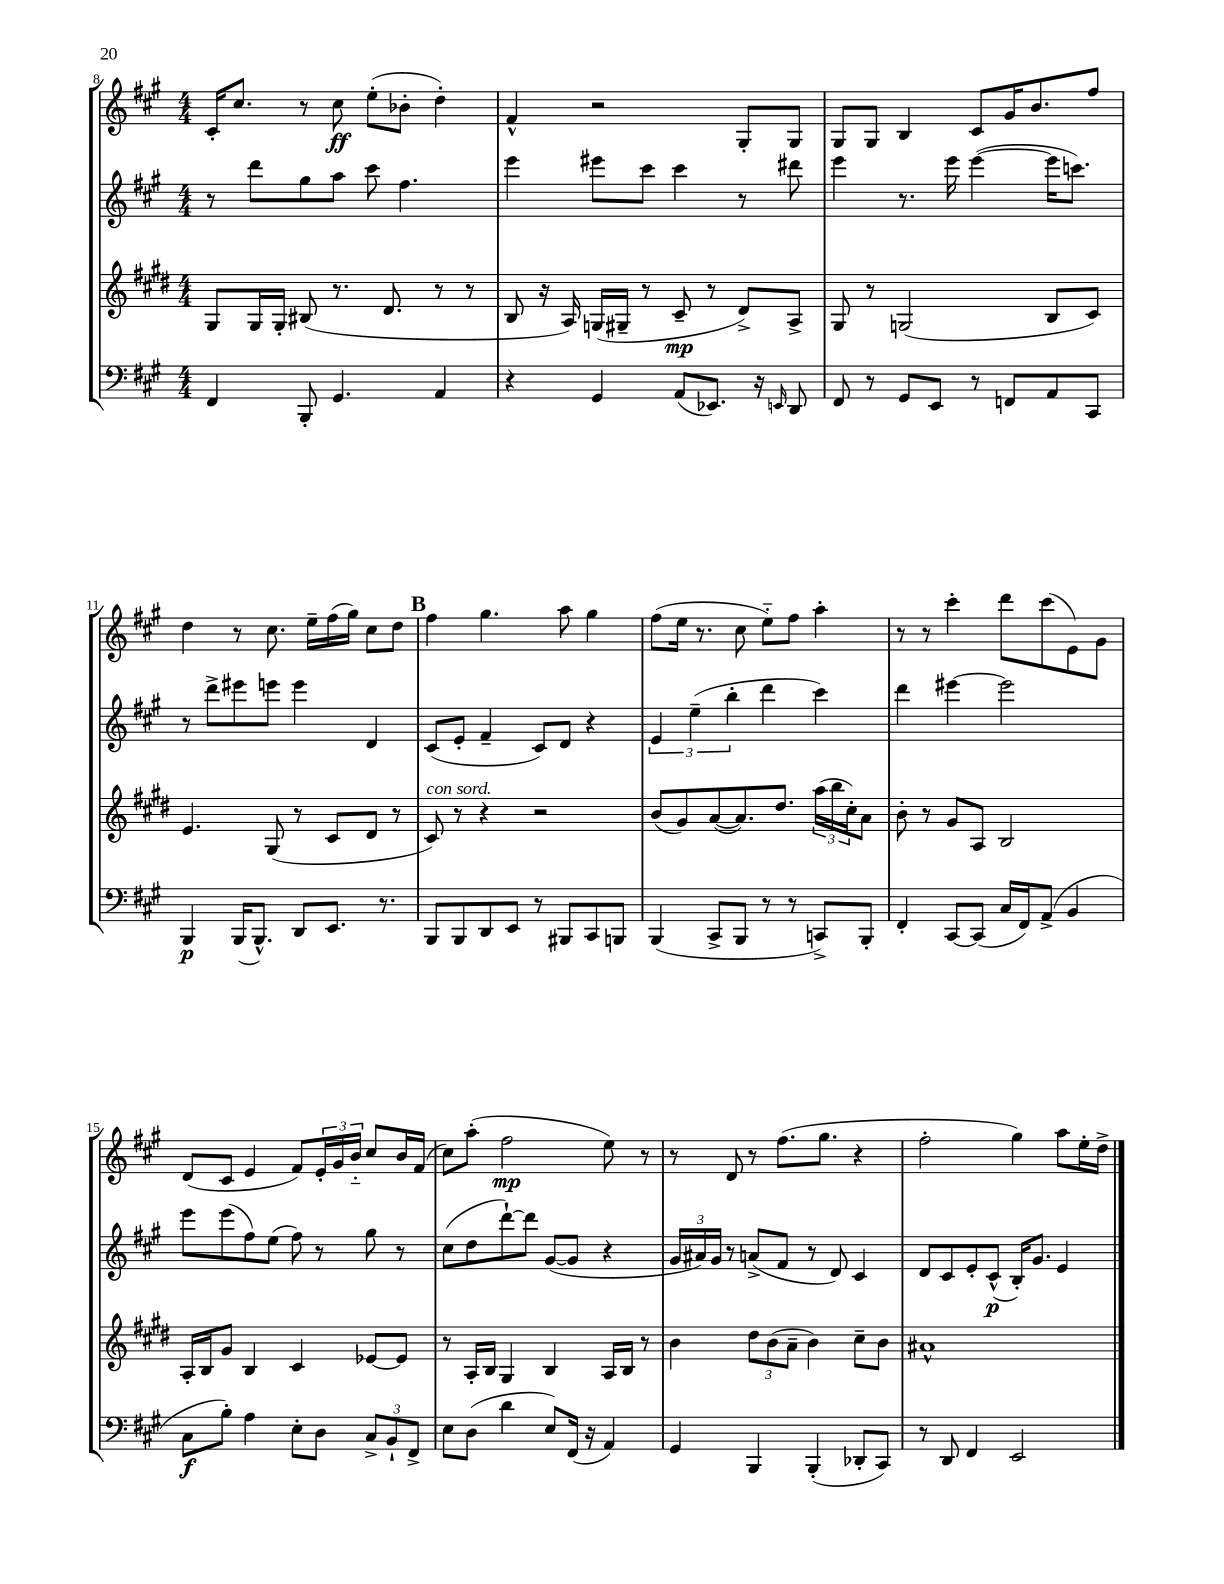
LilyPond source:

<<
\new StaffGroup <<
\new Staff = "s0" {
    \clef treble \key a \major \numericTimeSignature \time 4/4
    cis'16-. cis''8. r8 cis''8\ff e''8-.( bes'8-. d''4-.) |
    fis'4-^ r2 gis8-. gis8 |
    gis8 gis8 b4 cis'8 gis'16 b'8. fis''8 |
    d''4 r8 cis''8. e''16-- fis''16( gis''16) cis''8 d''8 |
    \mark \markup { \bold "B" } fis''4 gis''4. a''8 gis''4 |
    fis''8( e''16 r8. cis''8 e''8-_) fis''8 a''4-. |
    r8 r8 cis'''4-. d'''8 cis'''8( e'8) gis'8 |
    d'8( cis'8 e'4 fis'8) \tuplet 3/2 { e'16-. gis'16 b'16-_ } cis''8 b'16 fis'16( |
    cis''8) a''8-.( fis''2\mp e''8) r8 |
    r8 d'8 r8 fis''8.( gis''8. r4 |
    fis''2-. gis''4) a''8 e''16-. d''16-> \bar "|." |
}
\new Staff = "s1" {
    \clef treble \key a \major \numericTimeSignature \time 4/4
    r8 d'''8 gis''8 a''8 cis'''8 fis''4. |
    e'''4 eis'''8 cis'''8 cis'''4 r8 dis'''8 |
    e'''4 r8. e'''16 e'''4~( e'''16 c'''8.) |
    r8 d'''8-> eis'''8 e'''8 e'''4 d'4 |
    \mark \markup { \bold "B" } cis'8( e'8-. fis'4-- cis'8) d'8 r4 |
    \tuplet 3/2 { e'4 e''4--( b''4-. } d'''4 cis'''4) |
    d'''4 eis'''4~ eis'''2 |
    e'''8 e'''8( fis''8) e''8( fis''8) r8 gis''8 r8 |
    cis''8( d''8 d'''8~-!) d'''8 gis'8~( gis'8 r4 |
    \tuplet 3/2 { gis'16 ais'16) gis'16 } r8 a'8->( fis'8 r8 d'8) cis'4 |
    d'8 cis'8 e'8-. cis'8-^\p( b16-.) gis'8. e'4 \bar "|." |
}
\new Staff = "s2" {
    \clef treble \key e \major \numericTimeSignature \time 4/4
    gis8 gis16 gis16-. bis8( r8. dis'8. r8 r8 |
    b8 r16 a16) g16( gis16-- r8 cis'8--\mp r8 dis'8->) a8-> |
    gis8 r8 g2( b8 cis'8) |
    e'4. gis8( r8 cis'8 dis'8 r8 |
    \mark \markup { \bold "B" } cis'8^\markup { \italic "con sord." }) r8 r4 r2 |
    b'8( gis'8) a'8~( a'8.) dis''8. \tuplet 3/2 { a''16( b''16 cis''16-.) } a'8 |
    b'8-. r8 gis'8 a8 b2 |
    a16-. b16 gis'8 b4 cis'4 ees'8~ ees'8 |
    r8 a16-. b16 gis4 b4 a16 b16 r8 |
    b'4 \tuplet 3/2 { dis''8 b'8( a'8-- } b'4) cis''8-- b'8 |
    ais'1-^ \bar "|." |
}
\new Staff = "s3" {
    \clef bass \key a \major \numericTimeSignature \time 4/4
    fis,4 b,,8-. gis,4. a,4 |
    r4 gis,4 a,8( ees,8.) r16 \grace { e,16 } d,8 |
    fis,8 r8 gis,8 e,8 r8 f,8 a,8 cis,8 |
    b,,4\p b,,16( b,,8.-^) d,8 e,8. r8. |
    \mark \markup { \bold "B" } b,,8 b,,8 d,8 e,8 r8 bis,,8 cis,8 b,,8 |
    b,,4( cis,8-> b,,8 r8 r8 c,8->) b,,8-. |
    fis,4-. cis,8~ cis,8( cis16 fis,16) a,8->( b,4 |
    cis8\f b8-.) a4 e8-. d8 \tuplet 3/2 { cis8-> b,8-! fis,8-> } |
    e8 d8( d'4 e8) fis,16( r16 a,4) |
    gis,4 b,,4 b,,4-.( des,8-. cis,8) |
    r8 d,8 fis,4 e,2 \bar "|." |
}
>>
>>
\layout { \context { \Score currentBarNumber = #8 } }
